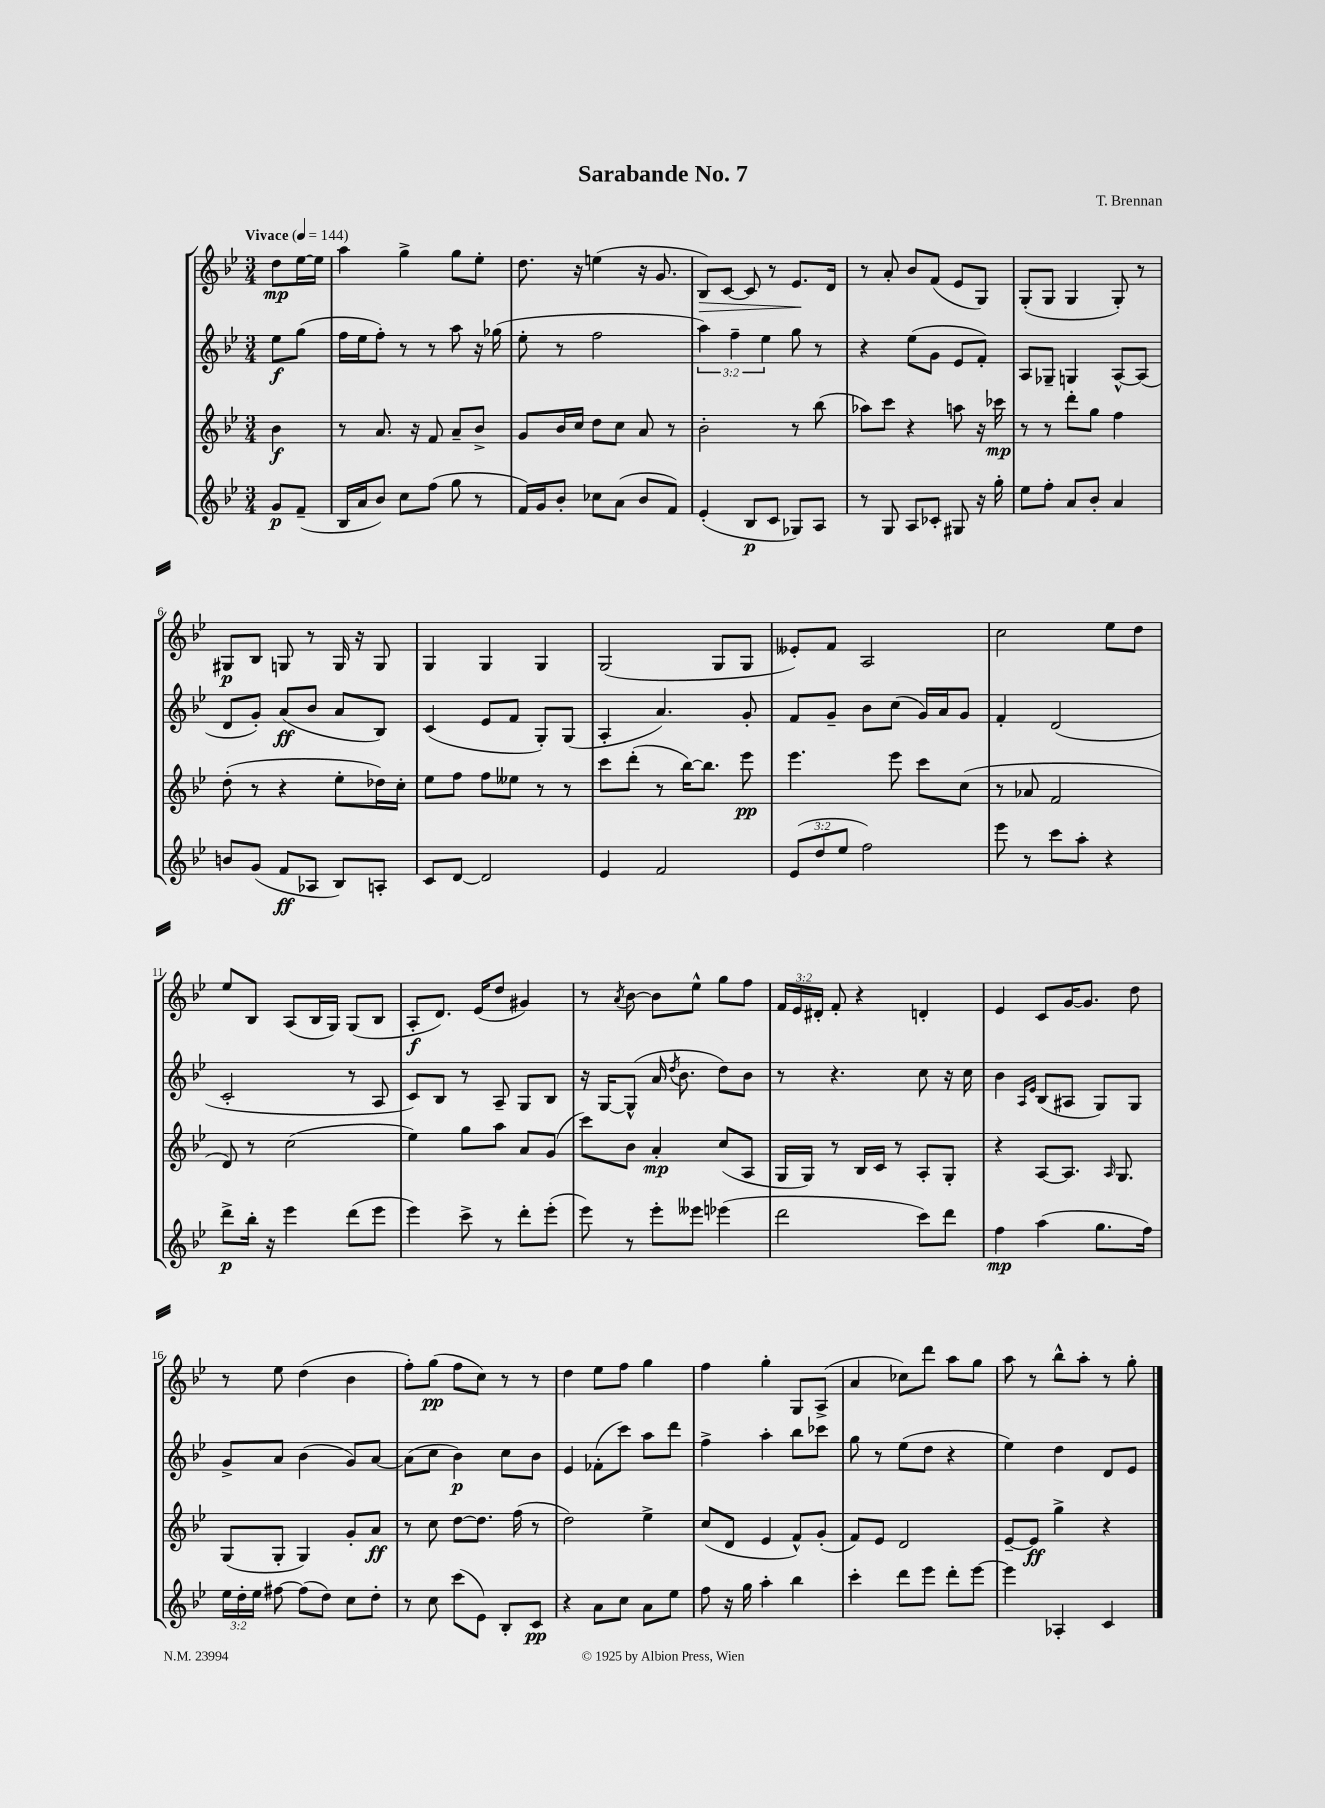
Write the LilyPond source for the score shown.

\header { title = "Sarabande No. 7" composer = "T. Brennan" }
<<
\new StaffGroup <<
\new Staff = "s0" {
    \clef treble \key bes \major \numericTimeSignature \time 3/4 \override Staff.TupletNumber.text = #tuplet-number::calc-fraction-text \partial 4 \tempo "Vivace" 4 = 144
    \autoBeamOff d''8[\mp ees''16~ ees''16] |
    a''4 g''4-> g''8[ ees''8]-. |
    d''8. r16 e''4( r16 g'8. |
    bes8[\>) c'8]~ c'8 r8 ees'8.[\! d'16] |
    r8 a'8-. bes'8[ f'8]( ees'8[ g8]) |
    g8[-.( g8] g4 g8-.) r8 |
    gis8[\p bes8] g8 r8 g16 r16 g8 |
    g4 g4 g4 |
    g2( g8[ g8] |
    eeses'8[-.) f'8] a2 |
    c''2 ees''8[ d''8] |
    ees''8[ bes8] a8[( bes16 g16]) g8[( bes8] |
    a8[-.\f d'8.]) ees'16[( d''8] gis'4) |
    r8 \acciaccatura { a'8 } bes'8~ bes'8[ ees''8]-^ g''8[ f''8] |
    \tuplet 3/2 { f'16[ ees'16 dis'16]-. } f'8-. r4 d'4-. |
    ees'4 c'8[ g'16~ g'8.] d''8 |
    r8 ees''8 d''4( bes'4 |
    f''8[-.) g''8]\pp( f''8[ c''8]) r8 r8 |
    d''4 ees''8[ f''8] g''4 |
    f''4 g''4-. g8[ a8]->( |
    a'4 ces''8[) d'''8] a''8[ g''8] |
    a''8 r8 bes''8[-^ a''8]-. r8 g''8-. \bar "|." |
}
\new Staff = "s1" {
    \clef treble \key bes \major \numericTimeSignature \time 3/4 \override Staff.TupletNumber.text = #tuplet-number::calc-fraction-text \partial 4
    \autoBeamOff ees''8[\f g''8]( |
    f''16[ ees''16 f''8]-.) r8 r8 a''8 r16 ges''16( |
    ees''8-. r8 f''2 |
    \tuplet 3/2 { a''4) f''4-- ees''4 } g''8 r8 |
    r4 ees''8[( g'8] ees'8[ f'8]-.) |
    a8[ ges8]-- g4 a8[~-^ a8]( |
    d'8[ g'8]-.) a'8[\ff( bes'8] a'8[ bes8]) |
    c'4( ees'8[ f'8] g8[-.) g8]( |
    a4-. a'4.) g'8-. |
    f'8[ g'8]-- bes'8[ c''8]( g'16[) a'16 g'8] |
    f'4-. d'2( |
    c'2-. r8 a8 |
    c'8[) bes8] r8 a8-- g8[ bes8] |
    r16 g16[~ g8]-^( a'16 \acciaccatura { d''8 } bes'8. d''8[) bes'8] |
    r8 r4. c''8 r16 c''16 |
    bes'4 \grace { a16[ ees'16] } bes8[( ais8] g8[) g8] |
    g'8[-> a'8] bes'4( g'8[) a'8]~ |
    a'8[( c''8] bes'4\p) c''8[ bes'8] |
    ees'4 fes'8[-.( c'''8]) a''8[ d'''8] |
    f''4-> a''4-. bes''8[ ces'''8] |
    g''8 r8 ees''8[( d''8] r4 |
    ees''4) d''4 d'8[ ees'8] \bar "|." |
}
\new Staff = "s2" {
    \clef treble \key bes \major \numericTimeSignature \time 3/4 \partial 4
    \autoBeamOff bes'4\f |
    r8 a'8. r16 f'8 a'8[-- bes'8]-> |
    g'8[ bes'16 c''16] d''8[ c''8] a'8 r8 |
    bes'2-. r8 bes''8( |
    aes''8[) c'''8] r4 a''8 r16 ces'''16\mp |
    r8 r8 d'''8[-. g''8] f''4 |
    d''8-.( r8 r4 ees''8[-. des''16) c''16]-. |
    ees''8[ f''8] f''8[ eeses''8] r8 r8 |
    c'''8[ d'''8]-.( r8 bes''16[~) bes''8.] ees'''8\pp |
    ees'''4. ees'''8 c'''8[ c''8]( |
    r8 aes'8 f'2 |
    d'8) r8 c''2( |
    ees''4) g''8[ a''8] a'8[ g'8]( |
    c'''8[) bes'8] a'4-.\mp c''8[( a8] |
    g16[ g16]) r8 bes16[ c'16] r8 a8[-. g8]-. |
    r4 a8[~ a8.] \grace { a16 } g8. |
    g8[( g8]-. g4) g'8[-. a'8]\ff |
    r8 c''8 d''8[~ d''8.] f''16( r8 |
    d''2) ees''4-> |
    c''8[( d'8] ees'4 f'8[-^) g'8]-.( |
    f'8[) ees'8] d'2 |
    ees'8[~-- ees'8]\ff g''4-> r4 \bar "|." |
}
\new Staff = "s3" {
    \clef treble \key bes \major \numericTimeSignature \time 3/4 \override Staff.TupletNumber.text = #tuplet-number::calc-fraction-text \partial 4
    \autoBeamOff g'8[\p f'8]--( |
    bes16[ a'16 bes'8]) c''8[ f''8]( g''8 r8 |
    f'16[) g'16 bes'8]-. ces''8[ a'8]( bes'8[ f'8]) |
    ees'4-.( bes8[\p c'8] ges8[) a8] |
    r8 g8 a8[ ces'8]-. gis8 r16 g''16-. |
    ees''8[ f''8]-. a'8[ bes'8]-. a'4 |
    b'8[ g'8]( f'8[\ff aes8] bes8[) a8]-. |
    c'8[ d'8]~ d'2 |
    ees'4 f'2 |
    \tuplet 3/2 { ees'8[( d''8 ees''8] } f''2) |
    ees'''8 r8 c'''8[ a''8]-. r4 |
    d'''8[->\p bes''16]-. r16 ees'''4 d'''8[( ees'''8] |
    ees'''4) c'''8-> r8 d'''8[-. ees'''8]-.( |
    ees'''8) r8 ees'''8[-. eeses'''8] ees'''4( |
    d'''2 c'''8[) d'''8] |
    f''4\mp a''4( g''8.[ f''16]) |
    \tuplet 3/2 { ees''16[ d''16-. ees''16] } fis''8~ fis''8[( d''8]) c''8[ d''8]-. |
    r8 c''8 c'''8[( ees'8]) bes8[-. c'8]\pp |
    r4 a'8[ c''8] a'8[ ees''8] |
    f''8 r16 g''16 a''4-. bes''4 |
    c'''4-. d'''8[ ees'''8] d'''8[-. ees'''8]~ |
    ees'''4 aes4-. c'4 \bar "|." |
}
>>
>>
